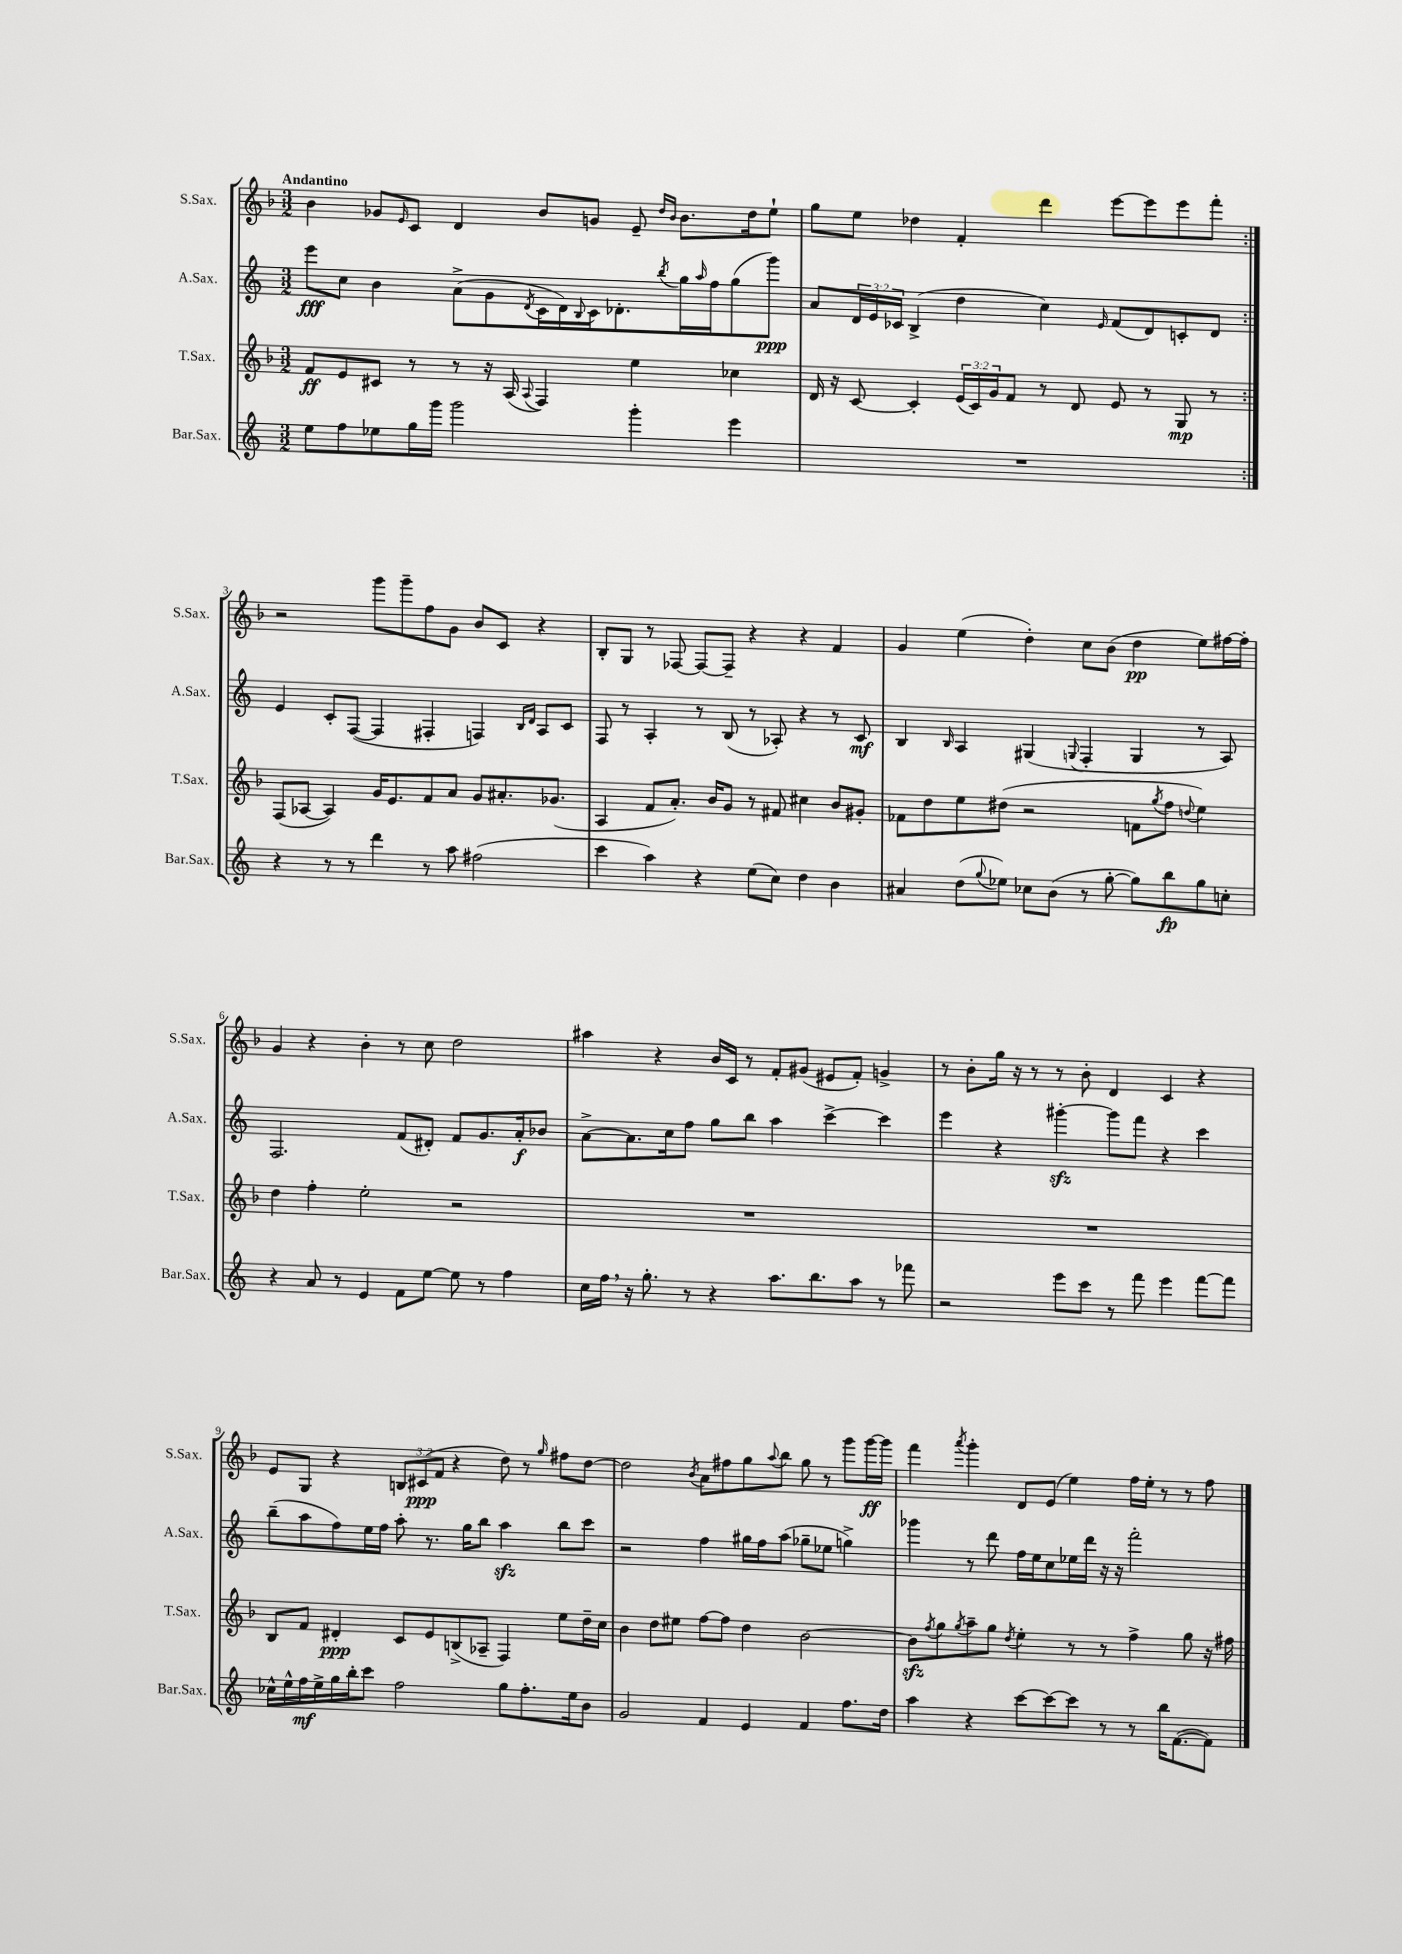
<<
\new StaffGroup <<
\new Staff = "s0" \with { instrumentName = "S.Sax." shortInstrumentName = "S.Sax." } {
    \clef treble \key f \major \numericTimeSignature \time 3/2 \override Staff.TupletNumber.text = #tuplet-number::calc-fraction-text \tempo "Andantino"
    \repeat volta 2 { bes'4 ges'8 \grace { e'16 } c'8 d'4 bes'8 g'8 e'8-- \grace { d''16 bes'16 } bes'8. d''16 e''8-! |
    g''8 e''8 des''4 f'4-. d'''4 e'''8~ e'''8 e'''8 f'''8-. | }
    r2 g'''8 g'''8-- f''8 g'8 bes'8 c'8 r4 |
    bes8-. g8 r8 fes8~ fes8~ fes8-- r4 r4 f'4 |
    g'4 e''4( d''4-.) c''8 bes'8( d''4\pp e''8) fis''16~ fis''16-. |
    g'4 r4 bes'4-. r8 c''8 d''2 |
    ais''4 r4 bes'16 c'16 r8 f'8-. gis'8( eis'8 f'8-.) g'4-> |
    r8 bes'8-. g''16 r16 r8 r8 bes'8-. d'4 c'4 r4 |
    e'8 g8 r4 \tuplet 3/2 { b8 cis'8\ppp( f'8 } r4 d''8) r8 \grace { g''16 } fis''8 d''8~ |
    d''2 \acciaccatura { bes'8 } a'8 fis''8 g''8 \appoggiatura { a''8 } bes''8 g''8 r8 g'''8 g'''16~\ff g'''16 |
    f'''4 \acciaccatura { a'''8 } g'''4-. d'8 e'8( e''4) f''16 e''16-. r8 r8 f''8 \bar "|." |
}
\new Staff = "s1" \with { instrumentName = "A.Sax." shortInstrumentName = "A.Sax." } {
    \clef treble \key c \major \numericTimeSignature \time 3/2 \override Staff.TupletNumber.text = #tuplet-number::calc-fraction-text
    \repeat volta 2 { e'''8\fff c''8 b'4 a'8->( g'8 \acciaccatura { d'8 } c'16 d'16) \appoggiatura { b8 } c'16 des'8.-. \acciaccatura { b''8 } g''16 \grace { a''16 } f''16 g''8( g'''8\ppp) |
    a'8 \tuplet 3/2 { d'16 e'16 ces'16 } b4->( d''4 c''4) \grace { e'16 } f'8( d'8) c'8-. d'8 | }
    e'4 c'8-. f8~( f4 fis4-. f4) \grace { b16 d'16 } a8 c'8 |
    f8 r8 a4-. r8 b8( r8 aes8-.) r4 r8 c'8\mf |
    b4 \grace { b16 } a4 gis4( \appoggiatura { g8 } f4-. g4 r8 a8) |
    f2. f'8( dis'8-.) f'8 g'8. a'16-.\f bes'8 |
    a'8~-> a'8. c''16 f''8 g''8 b''8 a''4 c'''4~-> c'''4 |
    e'''4 r4 gis'''4~-.\sfz gis'''8 f'''8 r4 c'''4 |
    b''8--( a''8 f''8) e''16 f''16 a''8-. r8. g''16 b''8 a''4\sfz b''8 c'''8 |
    r2 f''4 gis''16 f''16 a''8( ges''8-- ees''8 g''4->) |
    ges'''4 r8 d'''8 f''16 e''16 c''8 ees''16 d'''16 r16 r16 f'''2-. \bar "|." |
}
\new Staff = "s2" \with { instrumentName = "T.Sax." shortInstrumentName = "T.Sax." } {
    \clef treble \key f \major \numericTimeSignature \time 3/2 \override Staff.TupletNumber.text = #tuplet-number::calc-fraction-text
    \repeat volta 2 { f'8\ff e'8 cis'8 r8 r8 r16 a16( \appoggiatura { a8 } f4) e''4 ces''4 |
    d'16 r16 c'8~ c'4-. \tuplet 3/2 { e'16( c'16) g'16 } f'8 r8 d'8 e'8 r8 g8\mp r8 | }
    f8( aes8~ aes4) g'16 e'8. f'8 a'8 g'8 ais'8.-. ges'8.( |
    a4 f'8 a'8.-.) bes'16 g'8 r8 fis'8 cis''4 bes'8 gis'8-. |
    fes'8 d''8 e''8 dis''8( r2 f'8 \acciaccatura { g''8 } f''8 \appoggiatura { d''8 } e''4) |
    d''4 f''4-. e''2-. r2 |
    R1. |
    R1. |
    bes8 f'8 dis'4-.\ppp c'8 e'8 b8->( aes8-- f4) e''8 d''16-- c''16 |
    bes'4 d''8 eis''8 f''8~ f''8 d''4 bes'2~ |
    bes'8\sfz \acciaccatura { f''8 } g''8 \acciaccatura { g''8 } a''8-- g''8 \acciaccatura { d''8 } e''4-. r8 r8 f''4-> g''8 r16 fis''16 \bar "|." |
}
\new Staff = "s3" \with { instrumentName = "Bar.Sax." shortInstrumentName = "Bar.Sax." } {
    \clef treble \key c \major \numericTimeSignature \time 3/2
    \repeat volta 2 { e''8 f''8 ees''8 g''16 g'''16 g'''2 g'''4-. e'''4 |
    R1. | }
    r4 r8 r8 d'''4 r8 a''8 fis''2( |
    c'''4 a''4) r4 e''8( c''8) d''4 b'4 |
    ais'4 d''8( \appoggiatura { g''8 } ees''8) ces''8 b'8( r8 g''8~-. g''8) b''8\fp g''8 c''8-. |
    r4 a'8 r8 e'4 f'8 e''8~ e''8 r8 f''4 |
    c''16 f''16 \breathe r16 g''8.-. r8 r4 a''8. b''8. a''8 r8 fes'''8 |
    r2 e'''8 c'''8 r8 f'''8 e'''4 f'''8~ f'''8 |
    ces''16-^ e''16-^ f''16\mf e''16-> g''16 b''16-. c'''8 f''2 g''8 f''8.-. e''16 b'8 |
    g'2 f'4 e'4 f'4 f''8. d''16 |
    a''4 r4 c'''8~ c'''8~ c'''8 r8 r8 b''16 f'8.~( f'8) \bar "|." |
}
>>
>>
